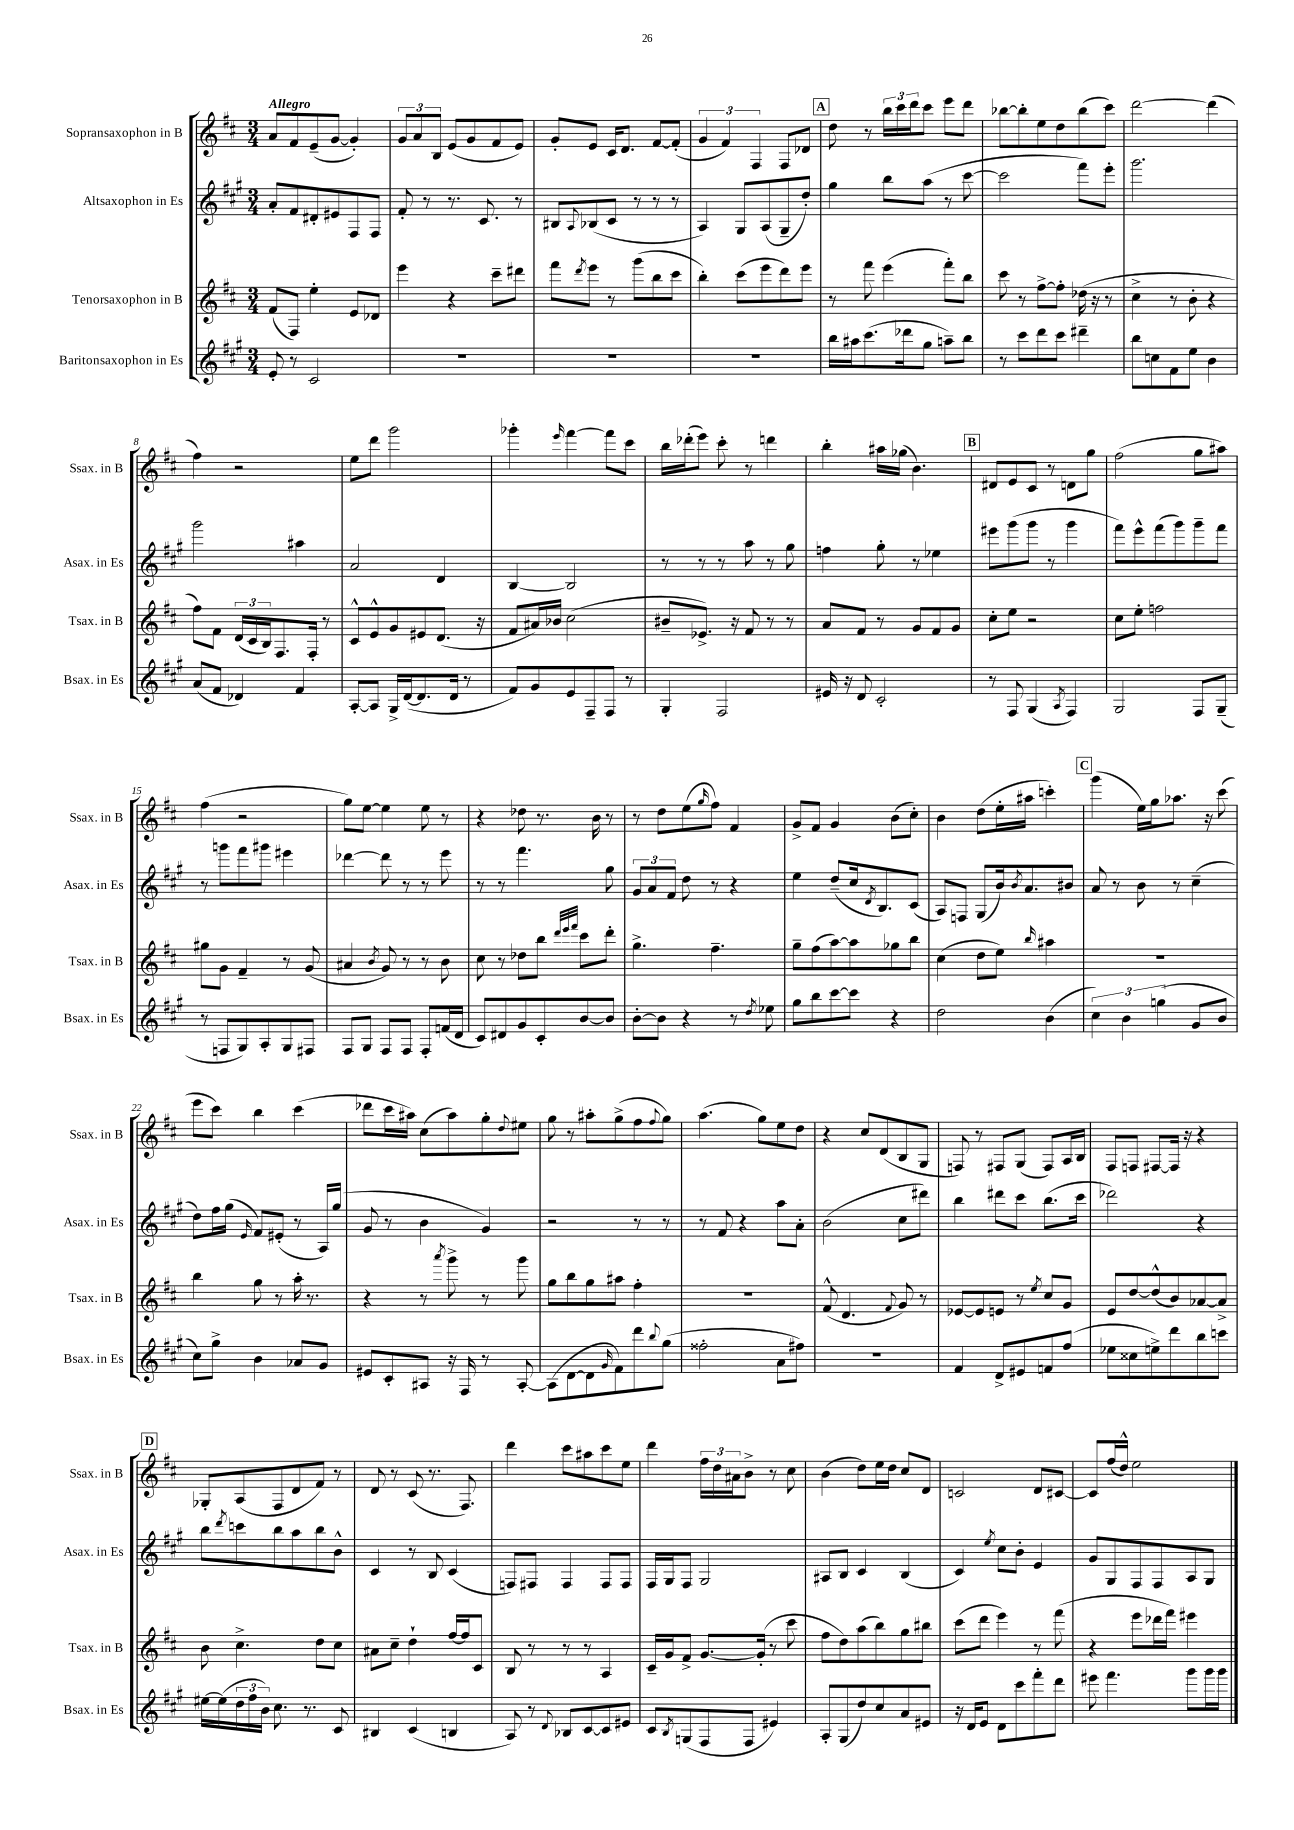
<<
\new StaffGroup <<
\new Staff = "s0" \with { instrumentName = "Sopransaxophon in B" shortInstrumentName = "Ssax. in B" } {
    \clef treble \key d \major \numericTimeSignature \time 3/4 \tempo "Allegro"
    a'8 fis'8 e'8--( g'8~ g'4-.) |
    \tuplet 3/2 { g'8 a'8 b8 } e'8( g'8 fis'8 e'8) |
    g'8-. e'8 cis'16 d'8. fis'8~ fis'8-.( |
    \tuplet 3/2 { g'4 fis'4) fis4 } fis8 des'8 |
    \mark \markup { \box "A" } d''8 r8 \tuplet 3/2 { b''16 cis'''16 d'''16 } cis'''8 e'''8 d'''8 |
    bes''8~ bes''8-. e''8 d''8 bes''8( cis'''8) |
    d'''2~ d'''4( |
    fis''4) r2 |
    e''8 d'''8 g'''2 |
    ges'''4-. \grace { e'''16 } fis'''4~ fis'''8 cis'''8 |
    b''16 des'''16-.( e'''8) cis'''8-. r8 d'''4 |
    b''4-. ais''16 ges''16( b'4.) |
    \mark \markup { \box "B" } dis'8 e'8 cis'8 r8 d'8 g''8 |
    fis''2( g''8 ais''8) |
    fis''4( r2 |
    g''8) e''8~ e''4 e''8 r8 |
    r4 des''8 r8. b'16 r8 |
    r8 d''8 e''8( \grace { g''16 } fis''8) fis'4 |
    g'8-> fis'8 g'4 b'8( cis''8-.) |
    b'4 d''8( e''16-. ais''16 c'''4-.) |
    \mark \markup { \box "C" } g'''4( e''16) g''16 aes''8. r16 cis'''8( |
    e'''8 cis'''8) b''4 cis'''4( |
    des'''8 cis'''16 ais''16) cis''8( ais''8) g''8-. \appoggiatura { d''8 } eis''8 |
    g''8 r8 ais''8-. g''8->( fis''8 \appoggiatura { fis''8 } g''8) |
    a''4.( g''8) e''8 d''8 |
    r4 cis''8 d'8( b8 g8 |
    f8) r8 fis8 g8( fis8) a16 b16 |
    fis8 f8 fis8~ fis16 r16 r4 |
    \mark \markup { \box "D" } ges8-. a8( fis8 d'8 fis'8) r8 |
    d'8 r8 cis'8( r8. fis8.) |
    d'''4 cis'''8 ais''8 cis'''8 e''8 |
    d'''4 \tuplet 3/2 { fis''16 d''16 ais'16 } b'8-> r8 cis''8 |
    b'4( d''8) e''16 d''16 cis''8 d'8 |
    c'2 d'8 cis'8~ |
    cis'8 fis''16( d''16-^) e''2 \bar "|." |
}
\new Staff = "s1" \with { instrumentName = "Altsaxophon in Es" shortInstrumentName = "Asax. in Es" } {
    \clef treble \key a \major \numericTimeSignature \time 3/4
    a'8-. fis'8 dis'8-. eis'8 fis8 fis8 |
    fis'8-. r8 r8. cis'8. r8 |
    bis8 \appoggiatura { a8 } bes8( cis'8 r8 r8 r8 |
    a4) gis8 a8( gis8-- d''8-.) |
    \mark \markup { \box "A" } gis''4 b''8 a''8( r8 cis'''8~ |
    cis'''2 fis'''8) e'''8-. |
    gis'''2. |
    gis'''2 ais''4 |
    a'2 d'4 |
    b4~ b2 |
    r8 r8 r8 a''8 r8 gis''8 |
    f''4 gis''8-. r8 ees''4 |
    \mark \markup { \box "B" } eis'''8 gis'''8( gis'''8 r8 gis'''4 |
    fis'''8) e'''8-^ fis'''8( gis'''8) gis'''8-- fis'''8 |
    r8 g'''8 fis'''8 gis'''8 eis'''4 |
    des'''4~ des'''8 r8 r8 e'''8 |
    r8 r8 fis'''4. gis''8 |
    \tuplet 3/2 { gis'8 a'8 fis'8 } d''8 r8 r4 |
    e''4 d''8--( cis''16 \acciaccatura { d'8 } b8.) cis'8( |
    a8) f8 gis8( b'16) \acciaccatura { b'8 } a'8. bis'8 |
    \mark \markup { \box "C" } a'8 r8 b'8 r8 cis''4--( |
    d''8) fis''16 gis''16( \grace { e'16 } fis'8) eis'8-.( r8 a16) gis''16( |
    gis'8 r8 b'4 gis'4) |
    r2 r8 r8 |
    r8 fis'8 r4 a''8 a'8-. |
    b'2( cis''8 dis'''8) |
    b''4 dis'''8 cis'''8 b''8.( cis'''16 |
    des'''2) r4 |
    \mark \markup { \box "D" } b''8 \acciaccatura { d'''8 } c'''8 b''8 a''8 b''8 b'8-^ |
    cis'4 r8 b8 cis'4( |
    f8) fis8 fis4 fis8 fis8 |
    fis16 gis16 fis8 gis2 |
    ais8 b8 cis'4 b4( |
    cis'4) \acciaccatura { e''8 } cis''8 b'8-. e'4 |
    gis'8 gis8 fis8 fis8 a8 gis8 \bar "|." |
}
\new Staff = "s2" \with { instrumentName = "Tenorsaxophon in B" shortInstrumentName = "Tsax. in B" } {
    \clef treble \key d \major \numericTimeSignature \time 3/4
    fis'8( fis8) e''4-. e'8 des'8 |
    e'''4 r4 cis'''8-- dis'''8 |
    fis'''8 \acciaccatura { d'''8 } e'''8 r8 g'''8( b''8 cis'''8 |
    b''4-.) cis'''8( e'''8 d'''8) e'''8 |
    \mark \markup { \box "A" } r8 fis'''8 e'''4( fis'''8-.) b''8 |
    cis'''8 r8 fis''8~-> fis''8-. des''16( r16 r8 |
    cis''4-> r8 b'8-. r4 |
    fis''8) fis'8 \tuplet 3/2 { d'16( cis'16 b16) } fis8. fis16-. r8 |
    cis'8-^ e'8-^ g'8 eis'8 d'8.( r16 |
    fis'8 ais'16) bes'16 cis''2( |
    bis'8-- ees'8.->) r16 fis'8 r8 r8 |
    a'8 fis'8 r8 g'8 fis'8 g'8 |
    \mark \markup { \box "B" } cis''8-. e''8 r2 |
    cis''8 e''8-. f''2 |
    gis''8 g'8 fis'4-- r8 g'8( |
    ais'4 \acciaccatura { b'8 } g'8) r8 r8 b'8 |
    cis''8 r8 des''8 b''8 \grace { d'''32 e'''32 fis'''32 } cis'''8 d'''8-. |
    g''4.-> fis''4.-- |
    g''8-- fis''8( a''8~) a''8 ges''8 b''8 |
    cis''4( d''8 e''8) \grace { b''16 } ais''4 |
    \mark \markup { \box "C" } R2. |
    b''4 g''8 r8 a''16-. r8. |
    r4 r8 \acciaccatura { a'''8 } g'''8-> r8 g'''8 |
    g''8 b''8 g''8 ais''8 fis''4-. |
    R2. |
    fis'8-^( d'4. \appoggiatura { fis'8 } g'8) r8 |
    ees'8~ ees'8 e'8 r8 \acciaccatura { e''8 } cis''8 g'8 |
    e'8 d''8~ d''8-^( b'8) aes'8~ aes'8-> |
    \mark \markup { \box "D" } b'8 cis''4.-> d''8 cis''8 |
    ais'8 cis''8-- d''4-! fis''16~ fis''16 cis'8 |
    b8 r8 r8 r8 a4 |
    cis'16-- g'16 fis'8-> g'8.~ g'16-.( r8 cis'''8 |
    fis''8 d''8) a''8( b''8) g''8 bis''8 |
    cis'''8( d'''8 e'''4) r8 fis'''8( |
    r4 e'''8 des'''16 fis'''16) eis'''4 \bar "|." |
}
\new Staff = "s3" \with { instrumentName = "Baritonsaxophon in Es" shortInstrumentName = "Bsax. in Es" } {
    \clef treble \key a \major \numericTimeSignature \time 3/4
    e'8-. r8 cis'2 |
    R2. |
    R2. |
    R2. |
    \mark \markup { \box "A" } b''16 ais''16 cis'''8.( des'''16 gis''8 a''8--) b''8 |
    r8 cis'''8 d'''8 cis'''8 dis'''4-- |
    b''8 c''8 fis'8 e''8 b'4 |
    a'8( fis'8 des'4) fis'4 |
    a8~-. a8 gis16-> d'16~( d'8. d'16 r8 |
    fis'8) gis'8 e'8 fis8-- fis8 r8 |
    gis4-. fis2 |
    eis'16 r16 d'8 cis'2-. |
    \mark \markup { \box "B" } r8 fis8 gis4( \acciaccatura { a8 } fis4) |
    gis2 fis8 gis8--( |
    r8 f8 gis8) a8-. gis8 fis8 |
    fis8 gis8 fis8 fis8 fis8-. f'16( d'16 |
    cis'8) dis'8 gis'8 cis'8-. b'8~ b'8 |
    b'8~-. b'8 r4 r8 \acciaccatura { d''8 } ees''8 |
    gis''8 b''8 cis'''8~ cis'''8 r4 |
    d''2 b'4( |
    \mark \markup { \box "C" } \tuplet 3/2 { cis''4) b'4 g''4( } gis'8 b'8 |
    cis''8) gis''8-> b'4 aes'8 gis'8 |
    eis'8 cis'8-. ais8 r16 fis16 r8 ais8~-. |
    ais8( d'8~ d'8 \grace { gis'16 } fis'8) d'''8 \appoggiatura { b''8 } gis''8( |
    fisis''2-. a'8 fis''8) |
    R2. |
    fis'4 d'8-> eis'8 f'8 fis''8( |
    ees''8 cisis''8 e''8->) d'''8 b''8 c'''8 |
    \mark \markup { \box "D" } eis''16~ eis''16( \tuplet 3/2 { d''16 fis''16 b'16) } cis''8. r8. cis'8 |
    bis4 cis'4( b4 |
    a8) r8 \appoggiatura { d'8 } bes8 cis'8~ cis'8 eis'8 |
    cis'8 \acciaccatura { b8 } g8( fis8 fis8 eis'4) |
    a8-. gis8( d''8) cis''8 a'8 eis'8 |
    r16 d'16 e'8 d'8 cis'''8 fis'''8-. d'''8 |
    eis'''8 fis'''4. gis'''8 gis'''16 gis'''16 \bar "|." |
}
>>
>>
